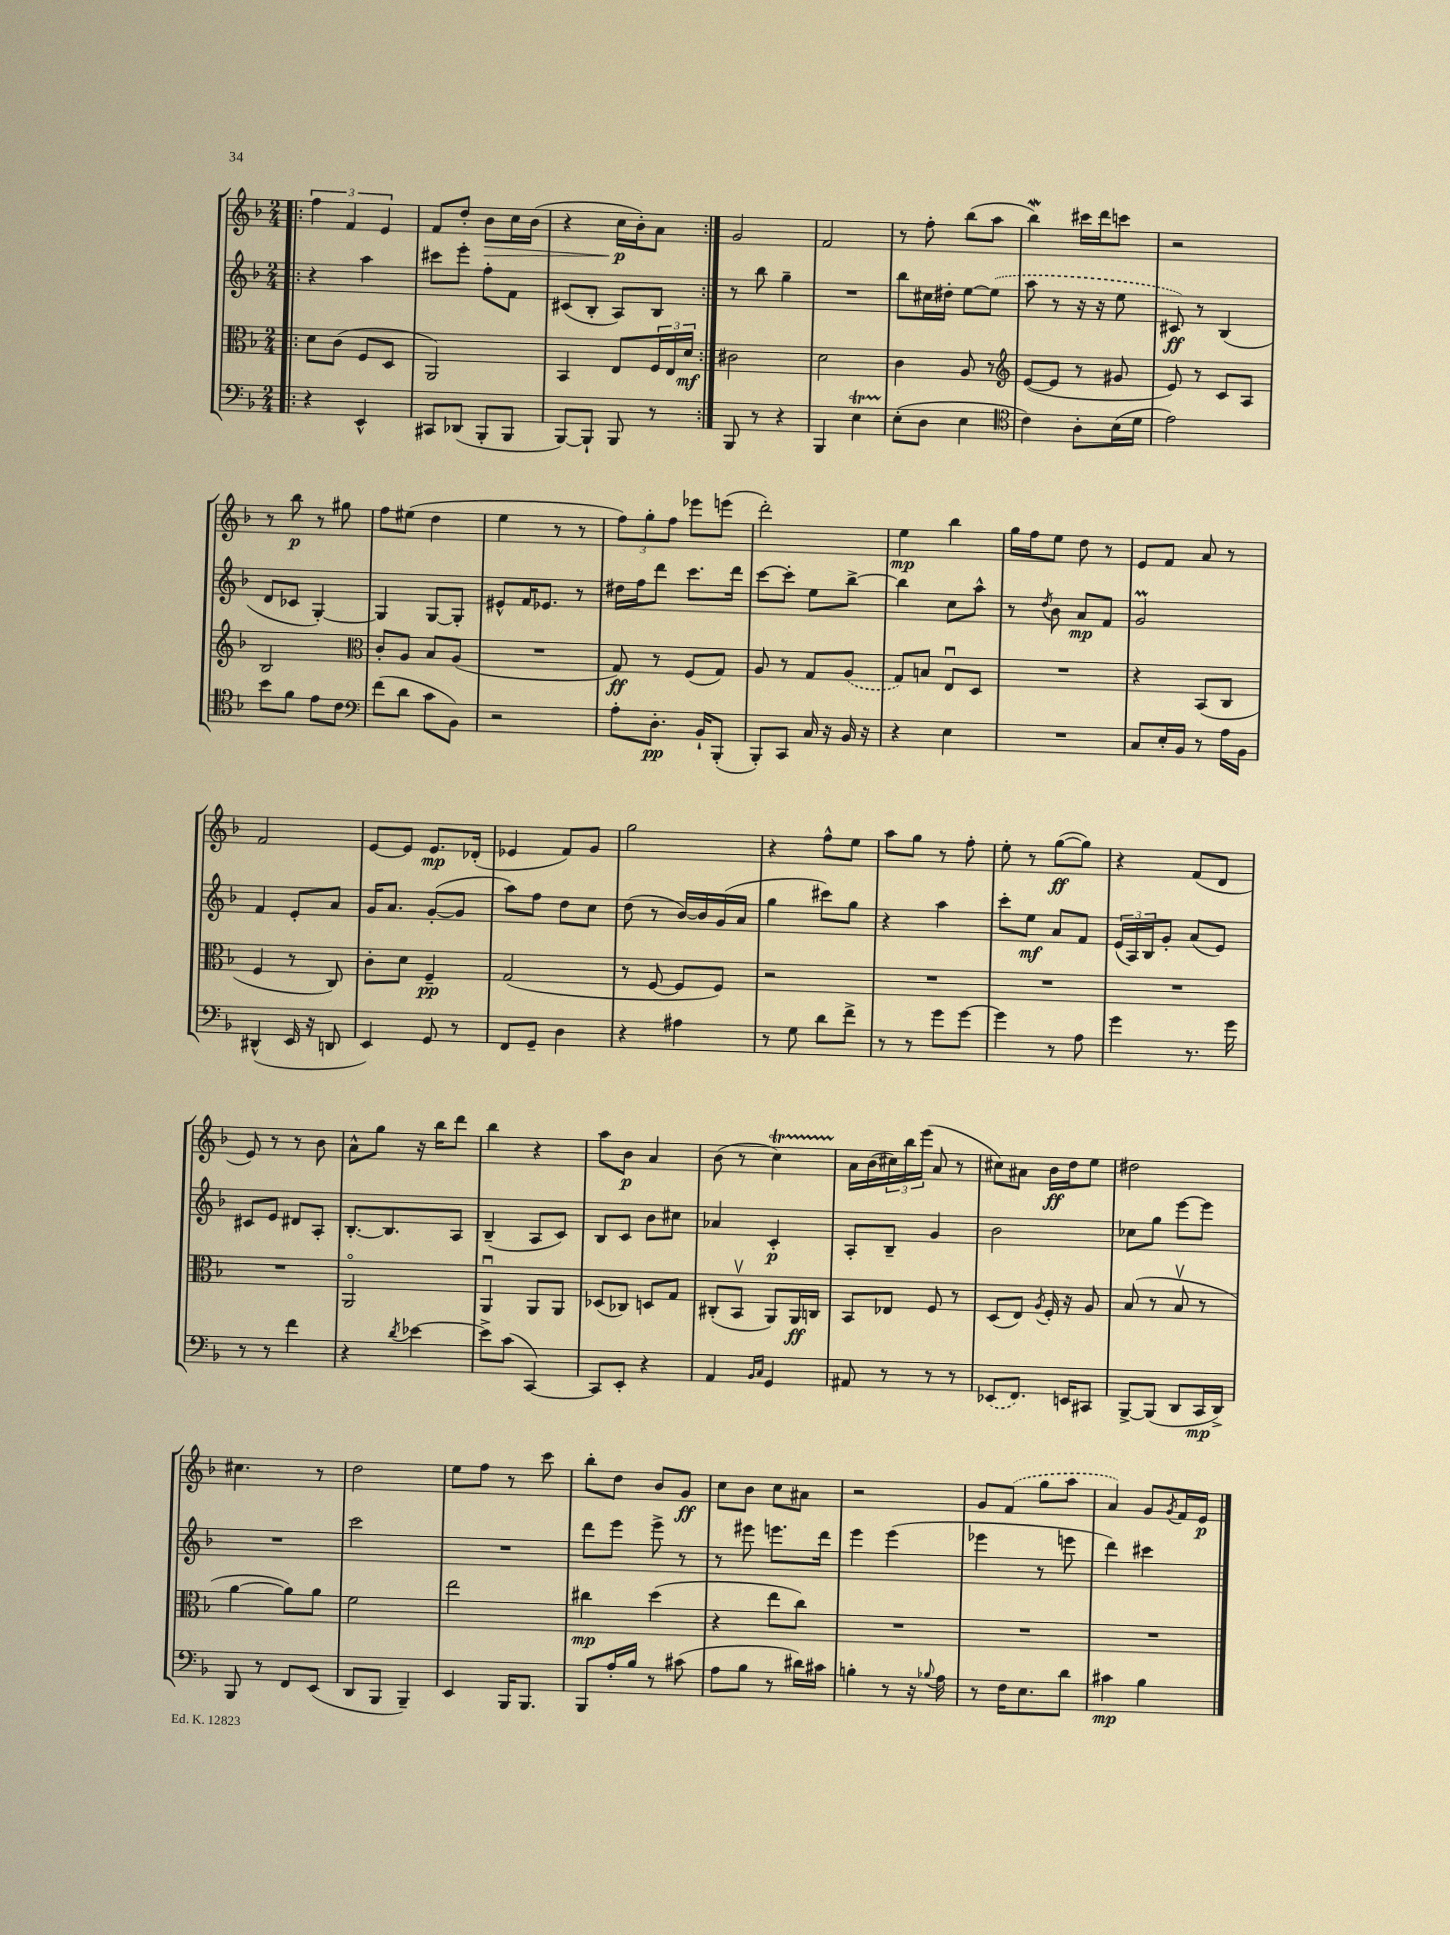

**kern	**kern	**kern	**kern
*staff4	*staff3	*staff2	*staff1
*clefF4	*clefC3	*clefG2	*clefG2
*k[b-]	*k[b-]	*k[b-]	*k[b-]
*M2/4	*M2/4	*M2/4	*M2/4
=!|:	=!|:	=!|:	=!|:
4r	8d	4r	6ff
.	(8c	.	.
.	.	.	6f
4EE^^	8F	4aa	.
.	.	.	6e
.	8D	.	.
=	=	=	=
8CC#	2AA)	8ccc#	8f
(8DD-	.	8eee'	8dd'
8BBB-'	.	8ff'	8b-
8BBB-	.	8f	16cc
.	.	.	(16b-
=	=	=	=
[8BBB-)	4BB-	(8c#	4r
8BBB-`]	.	8B-'	.
8BBB-	8E	8A)	16cc
.	.	.	16b-')
8r	24F	8B-	8a
.	24E	.	.
.	24d	.	.
=:|!	=:|!	=:|!	=:|!
8BBB-	2c#	8r	2g
8r	.	8bb-	.
4r	.	4gg~	.
=	=	=	=
4BBB-	2d	2r	2f
4E	.	.	.
=	=	=	=
(8E'	4c	8bb-	8r
8D	.	16cc#	8ff'
.	.	16dd#'	.
4E	8A	[8ee	(8bb-
.	8r	(8ee]	8aa
=	=	=	=
*clefC4	*clefG2	*	*
4c)	([8e	8aa	4bb-)
.	8e]	8r	.
8A'	8r	16r	16ccc#
.	.	16r	16ddd
(16B-	8g#	8ee	8ccc
16d	.	.	.
=	=	=	=
2e)	8e)	8c#)	2r
.	8r	8r	.
.	8c	(4B-	.
.	8A	.	.
=	=	=	=
8b-	2B-	8d	8r
8f	.	8c-	8bb-
8e	.	[4G')	8r
8c	.	.	8gg#
=	=	=	=
*clefF4	*clefC3	*	*
(8f	8c'	4G]	8ff
8d	8A	.	(8ee#
8c	8B-	[8G	4dd
8BB-)	(8A	8G']	.
=	=	=	=
2r	2r	8e#^^	4ee
.	.	16f	.
.	.	8.e-	.
.	.	.	8r
.	.	8r	8r
=	=	=	=
8A'	8G)	16dd#	12ff)
.	.	16ff	.
.	.	.	12gg'
8.D'	8r	8ddd	.
.	.	.	12ff
.	(8F	8.ccc	8eee-
16BB-`	.	.	.
(8BBB-'	8G)	.	(8eee
.	.	16ddd	.
=	=	=	=
8BBB-')	8A	[8ccc	2ddd')
8CC	8r	8ccc']	.
16C	8G	8ee	.
16r	.	.	.
16BB-	(8A	[8bb-^	.
16r	.	.	.
=	=	=	=
4r	8G)	4bb-]	4ee
.	8B	.	.
4E	8Eu	8cc	4bb-
.	8D	8aa^^	.
=	=	=	=
2r	2r	8r	16gg
.	.	.	16ff
.	.	8qdd	.
.	.	8b-	8ee
.	.	8a	8dd
.	.	8f	8r
=	=	=	=
8C	4r	2g	8e
16E'	.	.	8f
16BB-	.	.	.
8r	(8BB-	.	8a
16A	8C	.	8r
16BB-	.	.	.
=	=	=	=
(4DD#^^	4F	4f	2f
16EE	8r	8e'	.
16r	.	.	.
8DD	8C)	8a	.
=	=	=	=
4EE)	8c'	16g	[8e
.	.	8.a	.
.	8d	.	8e]
8GG	4F~	([8g'	8.e
8r	.	8g]	.
.	.	.	(16d-'
=	=	=	=
8FF	(2G	8aa)	4e-
8GG~	.	8ff	.
4D	.	8dd	8f)
.	.	8cc	8g
=	=	=	=
4r	8r	(8dd	2gg
.	[8F	8r	.
4A#	8F]	[16b-)	.
.	.	16b-]	.
.	8F)	(16g	.
.	.	16a	.
=	=	=	=
8r	2r	4gg	4r
8G	.	.	.
8d	.	8ccc#)	8ff^^
8f^	.	8gg	8ee
=	=	=	=
8r	2r	4r	8aa
8r	.	.	8gg
8g	.	4aa	8r
[8g	.	.	8ff'
=	=	=	=
4g]	2r	8ccc'	8ee'
.	.	8ee	8r
8r	.	8a	([8gg
8A	.	8f	8gg])
=	=	=	=
4g	2r	(24e	4r
.	.	24A)	.
.	.	24B-	.
.	.	8g'	.
8.r	.	(8a	(8f
.	.	8e)	8d
16g	.	.	.
=	=	=	=
8r	2r	8c#	8e)
8r	.	8e	8r
4f	.	8d#	8r
.	.	8A'	8b-
=	=	=	=
4r	2AAo	[8.B-'	8a^^
.	.	.	8gg
.	.	8.B-]	.
8qd	.	.	.
[4e-	.	.	16r
.	.	.	16bb-
.	.	8A	8ddd
=	=	=	=
8e-^]	4AAu	(4B-~	4bb-
(8c	.	.	.
[4CC)	8AA	8A	4r
.	8AA	8c)	.
=	=	=	=
8CC]	(8D-	8B-	8aa
8EE'	8C-)	8c	8b-
4r	8D	8b-	4a
.	8G	8cc#	.
=	=	=	=
4AA	(8C#'	4a-	(8b-
.	8BB-v	.	8r
16qqBB-	.	.	.
16qqC	.	.	.
4GG	8AA)	4c'	4cc)
.	16AA	.	.
.	16C	.	.
=	=	=	=
8AA#	8BB-	8A'	16a
.	.	.	(16b-
8r	8E-	8B-~	24cc#)
.	.	.	24bb-
.	.	.	(24eee
8r	8F	4g	8a
8r	8r	.	8r
=	=	=	=
(8EE-	(8D	2b-	8cc#)
8.FF)	8E)	.	8a#
.	8qA	.	.
.	16F'	.	16b-
16EE	16r	.	16dd
8CC#	8A	.	8ee
=	=	=	=
[8BBB-^	(8B-	8cc-	2dd#
(8BBB-]	8r	8gg	.
8DD	8B-v	[8eee	.
16CC	8r	8eee]	.
16DD^)	.	.	.
=	=	=	=
8BBB-	[4a	2r	4.cc#
8r	.	.	.
8FF	8a])	.	.
(8EE	8a	.	8r
=	=	=	=
8DD	2f	2ccc	2dd
8BBB-	.	.	.
4BBB-~)	.	.	.
=	=	=	=
4EE	2ee	2r	8ee
.	.	.	8ff
16BBB-	.	.	8r
8.BBB-	.	.	.
.	.	.	8ccc
=	=	=	=
8BBB-	4cc#	8ddd	8bb-'
16A'	.	8eee	8dd
16B-	.	.	.
8r	(4dd	8eee^	8b-
(8c#	.	8r	8g
=	=	=	=
8A	4r	8r	8cc
8B-	.	8eee#	8b-
8r	8ee	8.eee	8cc
16d#)	8cc)	.	8a#
16c#	.	16ddd	.
=	=	=	=
4B'	2r	4eee	2r
8r	.	(4eee	.
16r	.	.	.
8qqB-	.	.	.
16A	.	.	.
=	=	=	=
8r	2r	4eee-	8g
16F	.	.	(8f
8.E	.	.	.
.	.	8r	8gg
8d	.	8eee	8aa
=	=	=	=
4c#	2r	4ddd)	4a)
4B-	.	4ccc#	8g
.	.	.	8qg
.	.	.	16f
.	.	.	16e
==	==	==	==
*-	*-	*-	*-
